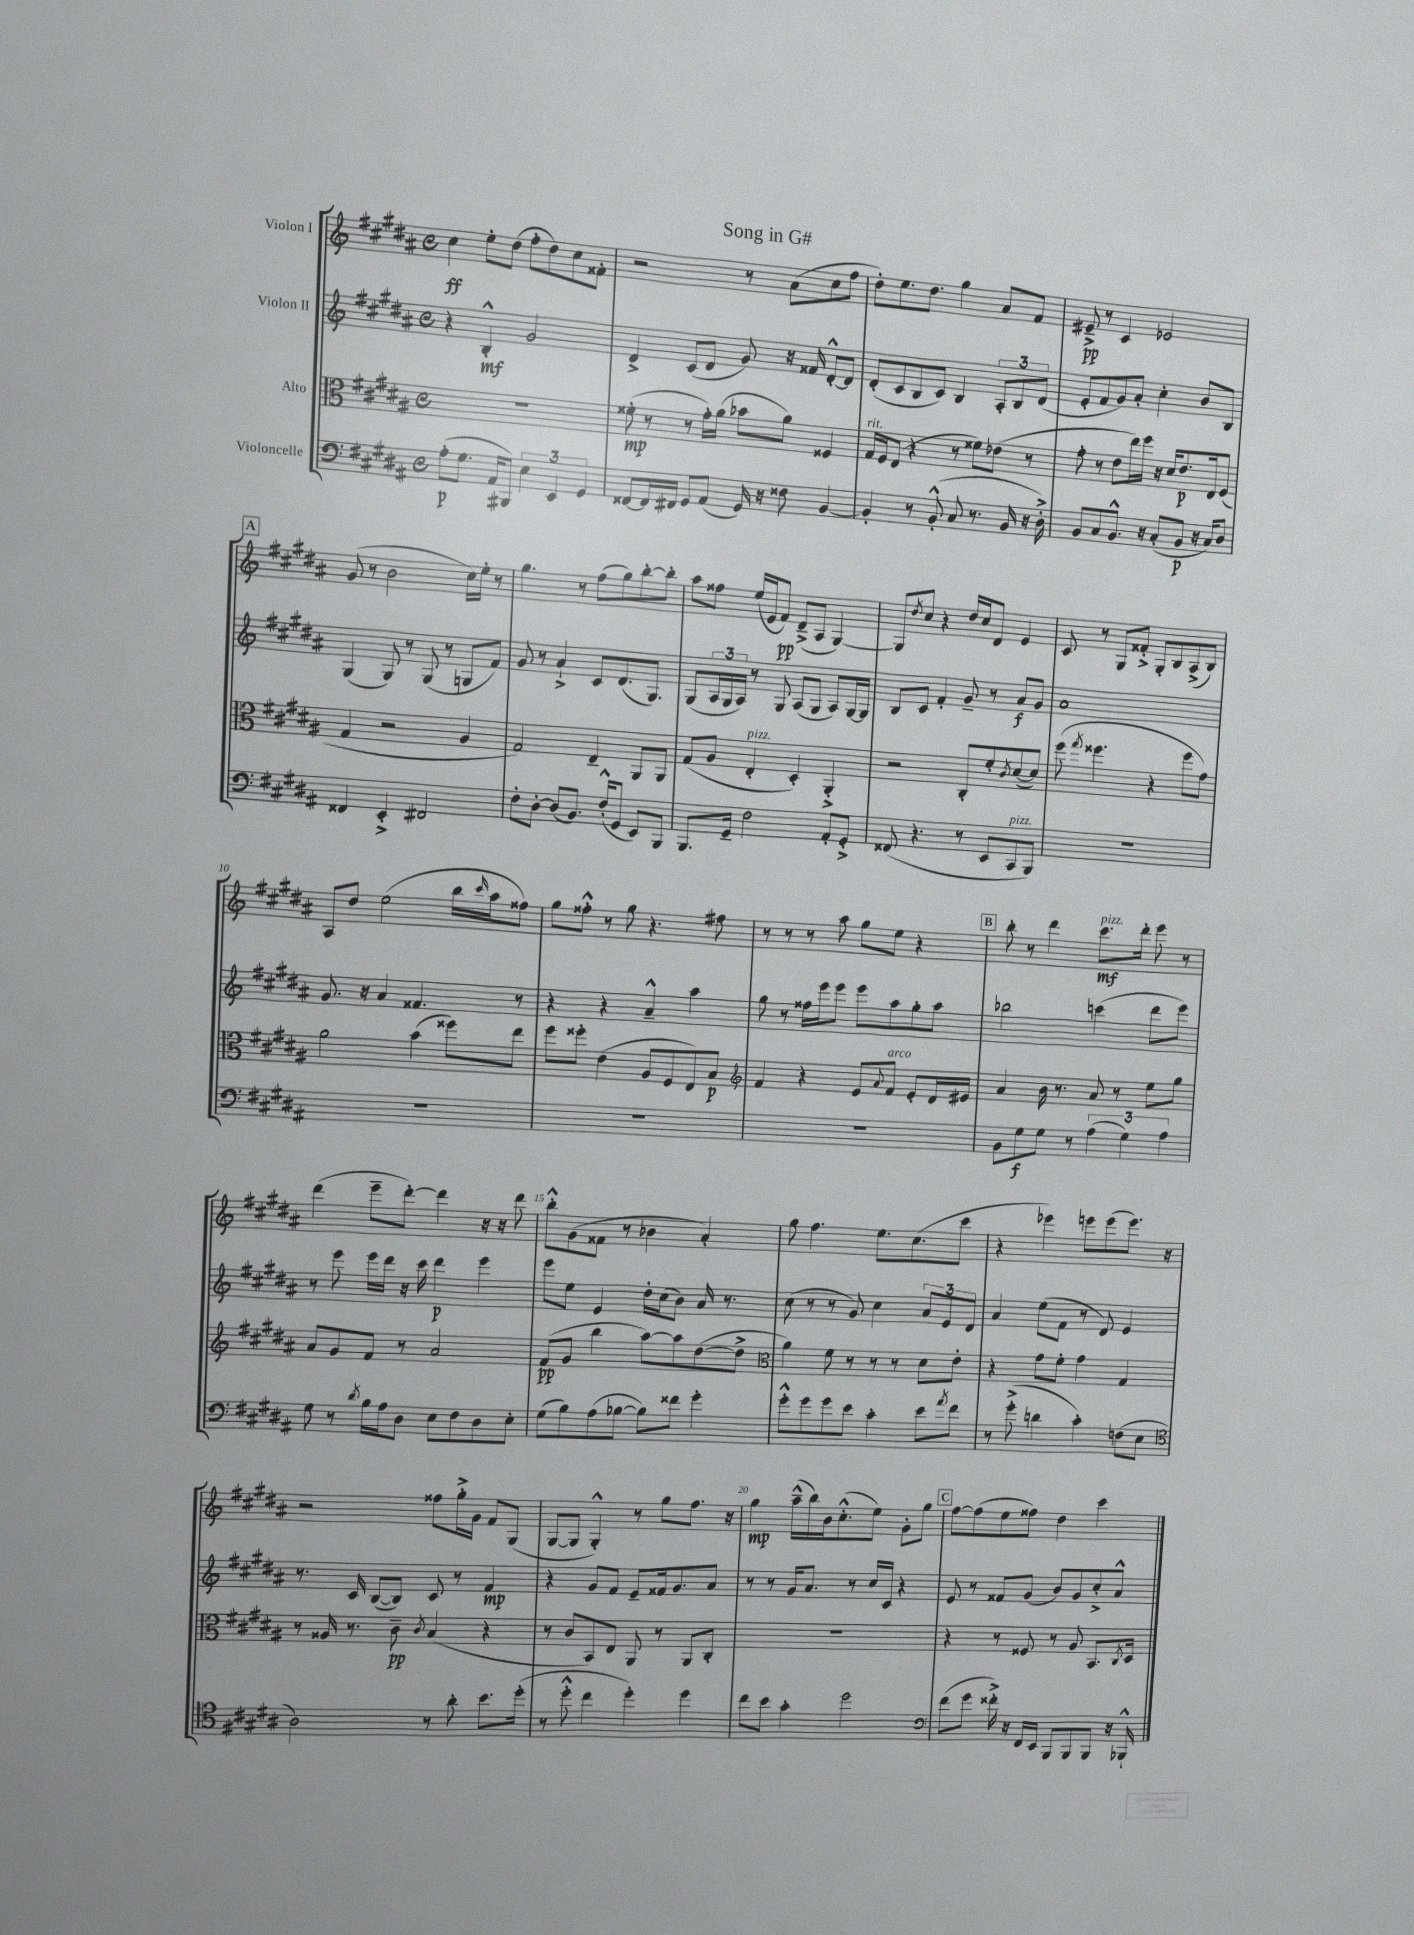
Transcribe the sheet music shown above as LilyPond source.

\header { title = "Song in G#" }
<<
\new StaffGroup <<
\new Staff = "s0" \with { instrumentName = "Violon I" } {
    \clef treble \key b \major \defaultTimeSignature \time 4/4
    cis''4\ff e''8-. dis''8( fis''8-. dis''8) cis''8 fisis'8-. |
    r2 r8 ais'8( cis''8 fis''8 |
    dis''8-.) e''8. dis''8. gis''4 ais'8 fis'8 |
    eis'8--->\pp r8 cis'4 ees'2 |
    \mark \markup { \box "A" } gis'8( r8 b'2 cis''16) e''16-. r8 |
    gis''4. r8 fis''8( gis''8) b''8~-. b''8-. |
    ais''8 fisis''8 e''16( e'16 fis'8\pp) dis'8--->( ais8 gis4~) |
    gis8 \acciaccatura { dis''8 } cis''8 r4 dis''16 cis''16 dis'8 e'4 |
    cis'8 r8 gis8 fisis'8-.-> gis8-. b8 ais8->( b8) |
    ais8 dis''8 e''2( b''16 \grace { cis'''16 } ais''16 fisis''8) |
    gis''8 fisis''8-.-^ r8 gis''8 r4. fis''8 |
    r8 r8 r8 ais''8 gis''8 e''8 r4 |
    \mark \markup { \box "B" } b''8-. r8 dis'''4 cis'''8.\mf^\markup { \italic "pizz." } dis'''16-. e'''8 r8 |
    dis'''4( e'''8-- dis'''8~-.) dis'''4 r16 r16 dis'''8 |
    b''8-.-^ gis'8( fisis'8 r8 bes'4 ais'4-.) |
    gis''8 fis''4. e''8. cis''8.( cis'''8 |
    r4 ees'''4) e'''8 e'''8( e'''8.) r16 |
    r2 fisis''8 gis''16-.-> gis'16 fis'8 gis8( |
    gis8~ gis8 gis4-.-^) r8 gis''8 fis''8. r16 |
    gis''4\mp ais''16---^( b''16) b'16 cis''8.-.-^( e''8) gis'8-. gis''8 |
    \mark \markup { \box "C" } fis''8~ fis''8( e''8 fisis''8) dis''4 cis'''4 \bar "|." |
}
\new Staff = "s1" \with { instrumentName = "Violon II" } {
    \clef treble \key b \major \defaultTimeSignature \time 4/4
    r4 b4-.-^\mf gis'2 |
    dis'4-> cis'8( dis'8 gis'8) r16 fisis'16 dis'8~-.-^ dis'8 |
    dis'8-.( cis'8 b8 cis'8) b4 \tuplet 3/2 { ais8-. b8 dis'8( } |
    e'8-. fis'8 gis'8) ais'8-. cis''4-. b'8 b8 |
    \mark \markup { \box "A" } gis4( gis8) r8 gis8( r8 g8 fis'8) |
    gis'8 r8 ais'4-!-> cis'8 dis'8.( gis8.) |
    gis8( \tuplet 3/2 { ais16 gis16 ais16) } r8 gis8 ais8( gis8 ais8) gis16~ gis16 |
    b8 cis'8 fis'4-. gis'8-- r8 ais'8\f gis'8 |
    ais'1 |
    gis'8. r16 ais'4 fisis'4. r8 |
    r4 r4 ais'4---^ ais''4 |
    gis''8 r8 fisis''16 e'''16 e'''8 e'''8 ais''8 gis''8-. ais''8 |
    \mark \markup { \box "B" } bes''2 c'''4( dis'''8 e'''8) |
    r8 e'''8 e'''16 dis'''16 r16 cis'''16 dis'''4\p e'''4 |
    e'''8 e''8 e'4 dis''16-. cis''16( b'8) ais'16 r8. |
    cis''8( r8 r8 gis'8) cis''4 \tuplet 3/2 { ais'8 e'8 dis'8 } |
    ais'4 e''8( fis'8 r8 dis'8) e'4 |
    r8. cis'16 b8~( b8) cis'8 r8 fis'4\mp |
    r4 gis'8 fis'8 e'8-- fisis'16 gis'8. ais'8 |
    r8 r8 gis'16 ais'8. r8 cis''16 cis'16 r4 |
    \mark \markup { \box "C" } e'8 r8 fisis'8 gis'8( b'8) gis'8 cis''8-.-> ais'8-^ \bar "|." |
}
\new Staff = "s2" \with { instrumentName = "Alto" } {
    \clef alto \key b \major \defaultTimeSignature \time 4/4
    R1 |
    fisis'8-.\mp( r8 r8 gis'16-.) ais'16( bes'8 ais'8) fisis4 |
    gis16^\markup { \italic "rit." } fis16 e8( r4 r8 fisis'8) ees'8( r8 |
    gis'8-. r8 e'8 e''16) fis''16 r16 dis'16 e'8.\p e16 fis8( |
    \mark \markup { \box "A" } gis4 r2 ais4 |
    gis2) e4-- ais,8 ais,8 |
    gis8( ais8 e4-.^\markup { \italic "pizz." } dis4-.) ais,4-.-> |
    r2 cis8-. fis'8-. \acciaccatura { cis'8 } dis'8~( dis'8) |
    fis''8( \acciaccatura { gis''8 } fisis''4. r4 fisis''8 gis'8) |
    ais'2 b'4( fisis''8) e''8 |
    fis''8 fisis''8-. e'4( ais8 fis8 e8) b8\p |
    \clef treble fis'4 r4 e'8 \appoggiatura { ais'8 } fis'8^\markup { \italic "arco" } e'8-. dis'16 eis'16 |
    \mark \markup { \box "B" } ais'4 b'16 r8. ais'8 r8 e''8 gis''8 |
    ais'8 gis'8 fis'8 r8 ais'2 |
    fis'8\pp( gis'8 b''4 ais''8~) ais''8 dis''8~( dis''8-> |
    \clef alto ais'4) fis'8 r8 r8 r8 dis'8 e'8-. |
    r4 gis'8 fis'8-. gis'4 gis4 |
    r8 aisis16 r8. cis'8--\pp \acciaccatura { cis'8 } b4( r4 |
    r8 cis'8 b,8) e8 ais,8 r8 ais,8 cis8-. |
    R1 |
    \mark \markup { \box "C" } r4 r8 fisis8 r8 ais8 b,8. \acciaccatura { cis8 } dis16 \bar "|." |
}
\new Staff = "s3" \with { instrumentName = "Violoncelle" } {
    \clef bass \key b \major \defaultTimeSignature \time 4/4
    ais8-.\p( gis8. ais,16 bis,,8) \tuplet 3/2 { e4 e,4 gis,4 } |
    fisis,8~ fisis,16 fis,16 gis,8 ais,8( gis,16) r16 fisis8 b,4~ |
    b,4-. r8 b,8-.-^( cis8 r8. b,16 r16 dis16-.->) |
    b,8 cis8 b,8.-^ r16 cis8-.( b,8\p r16 cis16) dis8 |
    \mark \markup { \box "A" } fisis,4 e,4-.-> fis,2 |
    fis8-. dis8~-. dis8( b,8.) fis16-.-^( gis,8 e,8) b,,8 |
    b,,8. gis,16-- fis2 ais,8-. gis,8-.-> |
    fisis,8( r4. r8 e,8 cis,8^\markup { \italic "pizz." } b,,8) |
    R1 |
    R1 |
    R1 |
    R1 |
    \mark \markup { \box "B" } b,8 gis8\f gis8 r8 \tuplet 3/2 { ais4( gis4) ais4 } |
    gis8 r8 \acciaccatura { dis'8 } b16 ais16 dis8 e8 fis8 dis8 e8-. |
    gis8( b8) ais8( bes8~ bes8) fisis'8 gis'4-. |
    gis'8-.-^ gis'8 gis'8 e'8 cis'4-. e'8 \acciaccatura { ais'8 } fis'8 |
    r8 gis'8-.->( d'4 cis'4-.) f8( e8 |
    \clef tenor ais2) r8 ais'8-. b'8. dis''16-.( |
    r8 dis''8-.-^ cis''4 dis''4-.) dis''4 |
    cis''8 b'8 gis'4-. dis''2 |
    \mark \markup { \box "C" } \clef bass fis'8( gis'8 fisis'16-.->) r16 fis,16 e,16 b,,8 b,,8 b,,8 r16 bes,,16-!-^ \bar "|." |
}
>>
>>
\layout { \context { \Score \override BarNumber.break-visibility = ##(#f #t #t) barNumberVisibility = #(every-nth-bar-number-visible 5) } }
